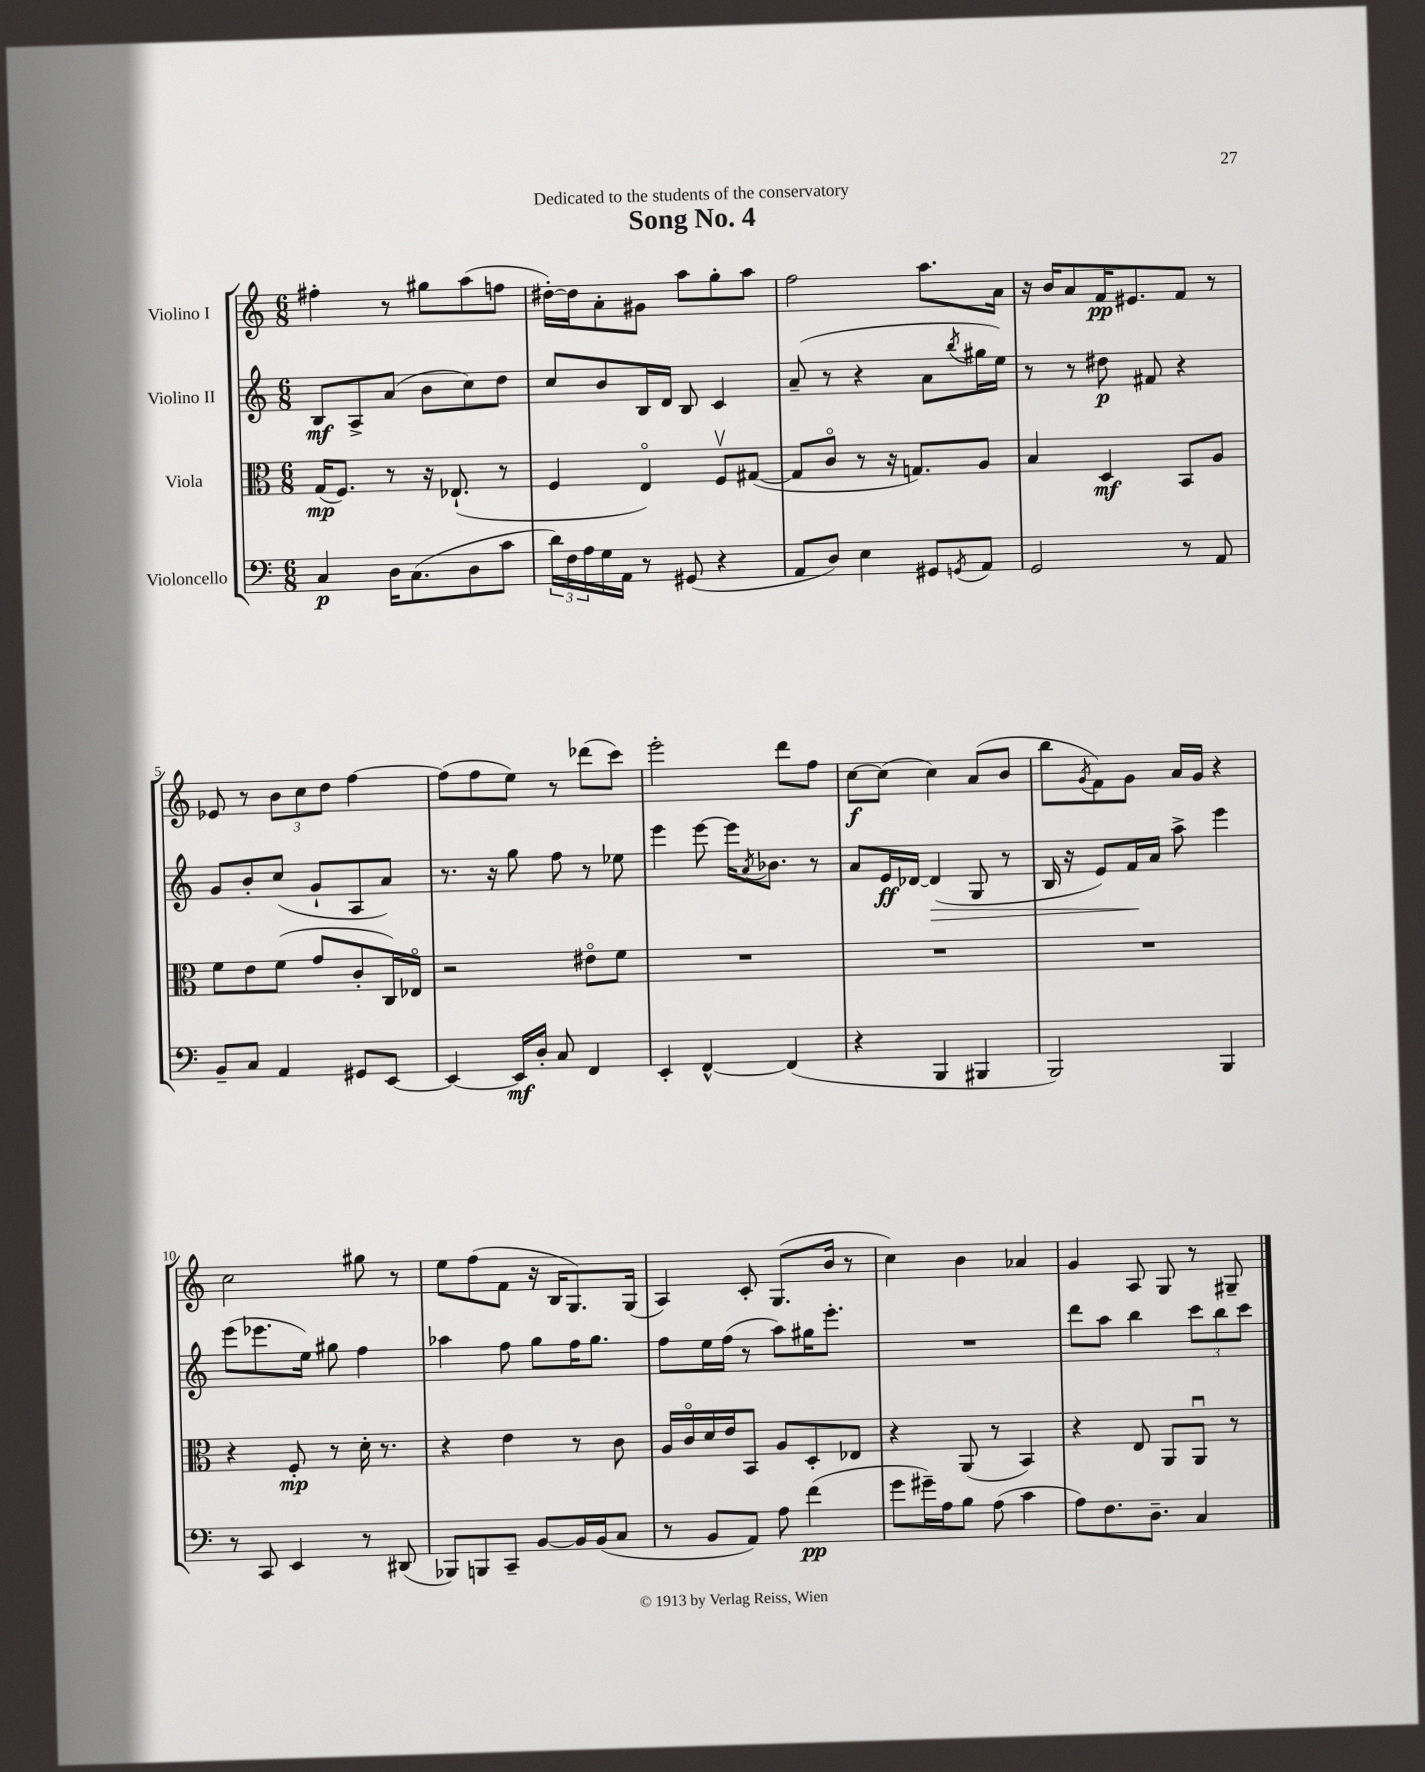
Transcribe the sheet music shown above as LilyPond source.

\header { title = "Song No. 4" dedication = "Dedicated to the students of the conservatory" }
<<
\new StaffGroup <<
\new Staff = "s0" \with { instrumentName = "Violino I" } {
    \clef treble \key c \major \numericTimeSignature \time 6/8
    fis''4-. r8 gis''8 a''8( f''8 |
    dis''16~-.) dis''16 a'8-. gis'8 a''8 g''8-. a''8 |
    f''2 a''8. a'16 |
    r16 b'16 a'8 f'16\pp eis'8. f'8 r8 |
    ees'8 r8 \tuplet 3/2 { b'8 c''8 d''8 } f''4~ |
    f''8( f''8 e''8) r8 des'''8( c'''8) |
    e'''2-. d'''8 f''8 |
    c''8~\f c''8( c''4) a'8( b'8 |
    b''8 \acciaccatura { g'8 } f'8) g'8 a'16 g'16 r4 |
    c''2 gis''8 r8 |
    e''8 f''8( f'8 r16 b16 g8.) g16( |
    a4) c'8-. g8.( b'16 r8 |
    c''4) b'4 aes'4 |
    g'4 a8 g8 r8 gis8-- \bar "|." |
}
\new Staff = "s1" \with { instrumentName = "Violino II" } {
    \clef treble \key c \major \numericTimeSignature \time 6/8
    b8\mf a8-> a'8( b'8 c''8) d''8 |
    c''8 b'8 b16 d'16 b8 c'4 |
    a'8--( r8 r4 a'8 \acciaccatura { b''8 } gis''16 e''16) |
    r8 r8 dis''8\p fis'8 r4 |
    g'8 b'8-. c''8( g'8-! a8 a'8) |
    r8. r16 g''8 f''8 r8 ees''8 |
    e'''4 e'''8~ e'''16 \acciaccatura { a'8 } bes'8. r8 |
    a'8 e'16\ff des'16~ des'4\>( g8 r8 |
    b16 r16 e'8) f'16\! a'16 a''8-> e'''4 |
    e'''8( ees'''8. e''16) gis''8 f''4 |
    aes''4 f''8 g''8 f''16 g''8. |
    f''8 e''16 f''16( r8 a''8) gis''16 e'''8.-. |
    R2. |
    d'''8 a''8 b''4 \tuplet 3/2 { c'''8 b''8 c'''8 } \bar "|." |
}
\new Staff = "s2" \with { instrumentName = "Viola" } {
    \clef alto \key c \major \numericTimeSignature \time 6/8
    g16\mp( f8.) r8 r16 ees8.-!( r8 |
    f4 e4\flageolet) f8\upbow gis8~( |
    gis8 c'8\flageolet r8 r16 g8.) a8 |
    b4 d4\mf b,8 a8 |
    f'8 e'8 f'8( g'8 c'8-. c16) ees16\flageolet |
    r2 eis'8\flageolet f'8 |
    R2. |
    R2. |
    R2. |
    r4 f8-.\mp r8 d'16-. r8. |
    r4 e'4 r8 c'8 |
    a16 c'16\flageolet d'16 e'16 b,8 a8 d8-. ees8 |
    r4 a,8( r8 b,4) |
    r4 e8 a,8 a,8\downbow r8 \bar "|." |
}
\new Staff = "s3" \with { instrumentName = "Violoncello" } {
    \clef bass \key c \major \numericTimeSignature \time 6/8
    c4\p d16 c8.( d8 c'8 |
    \tuplet 3/2 { d'16) f16 a16 } g16 a,16 r8 gis,8( r4 |
    a,8 d8) e4 gis,8 \acciaccatura { g,8 } a,8 |
    g,2 r8 a,8 |
    b,8-- c8 a,4 gis,8 e,8~ |
    e,4~ e,16\mf d16-. c8 f,4 |
    e,4-. f,4~-^ f,4( |
    r4 b,,4 bis,,4 |
    b,,2) b,,4 |
    r8 c,8 e,4 r8 dis,8( |
    bes,,8) b,,8 c,8-- b,8~ b,16 b,16( c8 |
    r8 b,8 a,8) a8 f'4\pp( |
    g'8 gis'16--) a16 b8 a8( c'4 |
    a8) f8. d8.-- c4 \bar "|." |
}
>>
>>
